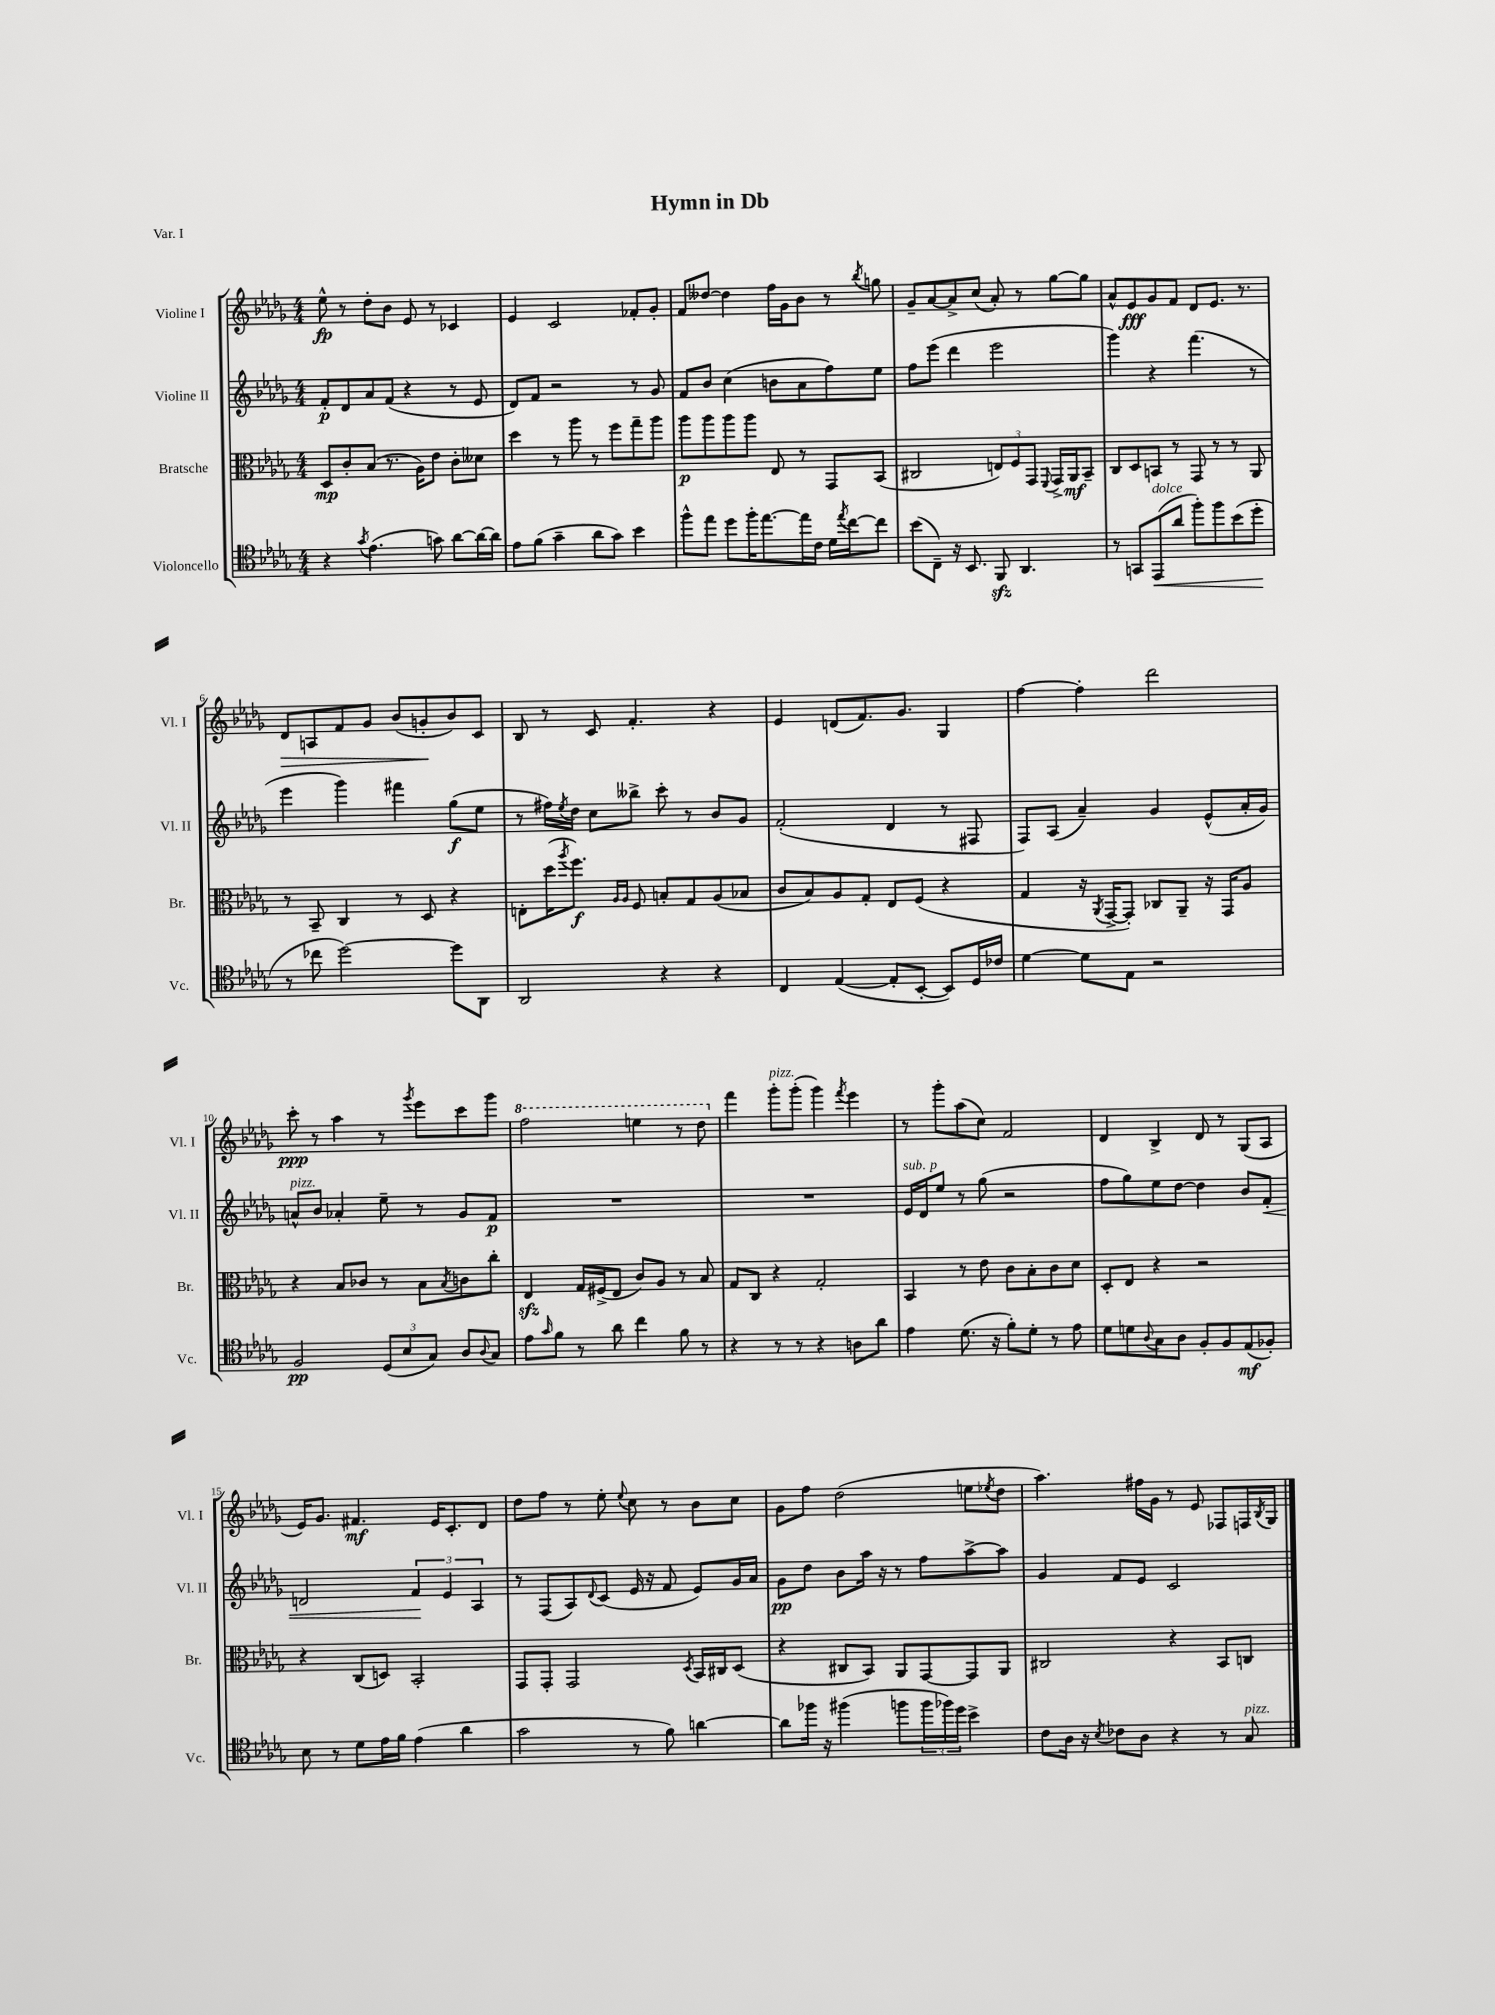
\header { title = "Hymn in Db" piece = "Var. I" }
<<
\new StaffGroup <<
\new Staff = "s0" \with { instrumentName = "Violine I" shortInstrumentName = "Vl. I" } {
    \clef treble \key des \major \numericTimeSignature \time 4/4
    ees''8-^\fp r8 des''8-. bes'8 ees'8 r8 ces'4 |
    ees'4 c'2 fes'8-. ges'8-. |
    f'8 deses''8~ deses''4 f''16 ges'16 bes'8 r8 \acciaccatura { bes''8 } g''8 |
    ges'8-- aes'8~ aes'8-> c''8( aes'8-.) r8 ges''8~ ges''8 |
    aes'8-^ ees'8\fff ges'8 f'8 des'8 ees'8. r8. |
    des'8\> a8 f'8 ges'8 bes'8( g'8-.\! bes'8) c'8 |
    bes8 r8 c'8 f'4.-. r4 |
    ees'4 d'8( f'8.) ges'8. ges4 |
    f''4~ f''4-. des'''2 |
    c'''8-.\ppp r8 aes''4 r8 \acciaccatura { ges'''8 } ees'''8 c'''8 ges'''8 |
    \ottava #1 f'''2 e'''4 r8 des'''8 \ottava #0 |
    f'''4 ges'''8-.^\markup { \italic "pizz." } ges'''8-.( ges'''4) \acciaccatura { f'''8 } ees'''4 |
    r8 ges'''8-. aes''8( c''8) f'2 |
    des'4 bes4-> des'8 r8 ges8( aes8 |
    ees'16) ges'8. fis'4.\mf ees'16 c'8.-. des'8 |
    des''8 f''8 r8 ees''8-. \appoggiatura { ees''8 } c''8 r8 bes'8 c''8 |
    ges'8 f''8 des''2( e''8 \acciaccatura { ees''8 } des''8 |
    aes''4.) fis''16 ges'16 r8 ees'8 fes8 f16 \acciaccatura { bes8 } ges16 \bar "|." |
}
\new Staff = "s1" \with { instrumentName = "Violine II" shortInstrumentName = "Vl. II" } {
    \clef treble \key des \major \numericTimeSignature \time 4/4
    f'8-.\p des'8 aes'8 f'8( r4 r8 ees'8 |
    des'8) f'8 r2 r8 ges'8 |
    f'8 bes'8 c''4( b'8 aes'8 f''8) ees''8 |
    f''8 ees'''8( des'''4 ees'''2 |
    ges'''4) r4 f'''4.( r8 |
    ees'''4 ges'''4) fis'''4 ges''8\f( ees''8 |
    r8 fis''16) \acciaccatura { ees''8 } des''16 c''8 beses''8-> c'''8-. r8 bes'8 ges'8 |
    f'2-.( des'4 r8 fis8 |
    f8) aes8( aes'4--) ges'4 ees'8-^( aes'16-. ges'16) |
    a'8-^^\markup { \italic "pizz." } bes'8 aes'4-. ees''8-- r8 ges'8 f'8\p |
    R1 |
    R1 |
    ees'16^\markup { \italic "sub. p" } des'16 ees''8 r8 ges''8( r2 |
    f''8 ges''8) ees''8 des''8~ des''4 bes'8 f'8-.\< |
    d'2 \tuplet 3/2 { f'4\! ees'4 aes4 } |
    r8 f8( aes8) \appoggiatura { des'8 } c'8( ees'16 r16 f'8 ees'8) ges'16 aes'16 |
    ges'8\pp des''8 bes'8 aes''16 r16 r8 f''8 aes''8~-> aes''8 |
    ges'4 f'8 ees'8 c'2 \bar "|." |
}
\new Staff = "s2" \with { instrumentName = "Bratsche" shortInstrumentName = "Br." } {
    \clef alto \key des \major \numericTimeSignature \time 4/4
    des8\mp c'8-. bes8( r8. aes16) ees'8 c'8-. deses'8 |
    des''4 r8 aes''8 r8 f''8 ges''8-- aes''8 |
    aes''8\p aes''8 aes''8 aes''8 ees8 r8 ges,8 bes,8( |
    cis2 \tuplet 3/2 { e8) f8 ges,8 } \appoggiatura { f,8 } ges,16-> aes,16\mf bes,8-- |
    c8 des8 b,8 r8 ges,8 r8 r8 aes,8 |
    r8 bes,8-- c4 r8 des8 r4 |
    e8-. des''16( \acciaccatura { aes''8 } f''8.\f) \grace { aes16 aes16 } f8 b8-. ges8 aes8( bes8 |
    c'8 bes8) aes8 ges8-. ees8 f8( r4 |
    ges4 r16 \acciaccatura { aes,8 } ges,16~-> ges,8-.) ces8 aes,8-- r16 ges,16 aes8 |
    r4 bes8 ces'8 r8 bes8 \acciaccatura { bes8 } c'8 c''8-. |
    ees4\sfz ges16 fis16->( ees8 c'8) aes8 r8 bes8 |
    ges8 c8 r4 ges2-. |
    bes,4 r8 ees'8 c'8 bes8-. c'8 des'8 |
    des8-. ees8 r4 r2 |
    r4 c8( d8) bes,2-. |
    ges,8 ges,8-. ges,2 \acciaccatura { des8 } bes,16 cis16 des8( |
    r4 cis8 bes,8) aes,8 ges,8~ ges,8 aes,8 |
    cis2 r4 bes,8 c8 \bar "|." |
}
\new Staff = "s3" \with { instrumentName = "Violoncello" shortInstrumentName = "Vc." } {
    \clef tenor \key des \major \numericTimeSignature \time 4/4
    r4 \acciaccatura { ges'8 } ees'4.( g'8) aes'8~ aes'16~ aes'16 |
    ees'8 f'8( ges'4-- aes'8 ges'8) bes'4 |
    f''8-^ ees''8 des''8 f''16-. ees''8.~ ees''16 c'16 des'16 \acciaccatura { ees''8 } c''16~ c''8 |
    bes'8( c8--) r16 bes,8. f,8\sfz aes,4. |
    r8 g,8 ees,8\<^\markup { \italic "dolce" }( aes'8 f''8-.) f''8 bes'8( des''8-.\! |
    r8 ces''8 des''2~) des''8 aes,8 |
    aes,2 r4 r4 |
    c4 ees4~( ees8-. bes,8~-. bes,8) des16 ces'16 |
    des'4~ des'8 ees8 r2 |
    f2\pp \tuplet 3/2 { des8( bes8 ges8) } aes8 \appoggiatura { aes8 } ges8 |
    ees'8 \grace { ges'16 } f'8 r8 aes'8 c''4 f'8 r8 |
    r4 r8 r8 r4 a8 aes'8 |
    ees'4 des'8.( r16 f'8-.) des'8-. r8 ees'8 |
    des'8 d'8 \appoggiatura { aes8 } ges8 aes8 f8-. f8 ees8\mf( fes8-.) |
    bes8 r8 des'8 ees'16 f'16 ees'4( aes'4 |
    ges'2 r8 f'8) a'4~ |
    a'8 fes''16 r16 fis''4( f''8 \tuplet 3/2 { f''16 fes''16) des''16 } bes'4-> |
    c'8 aes16 r16 \acciaccatura { bes8 } ces'8 aes8 r4 r8 ges8^\markup { \italic "pizz." } \bar "|." |
}
>>
>>
